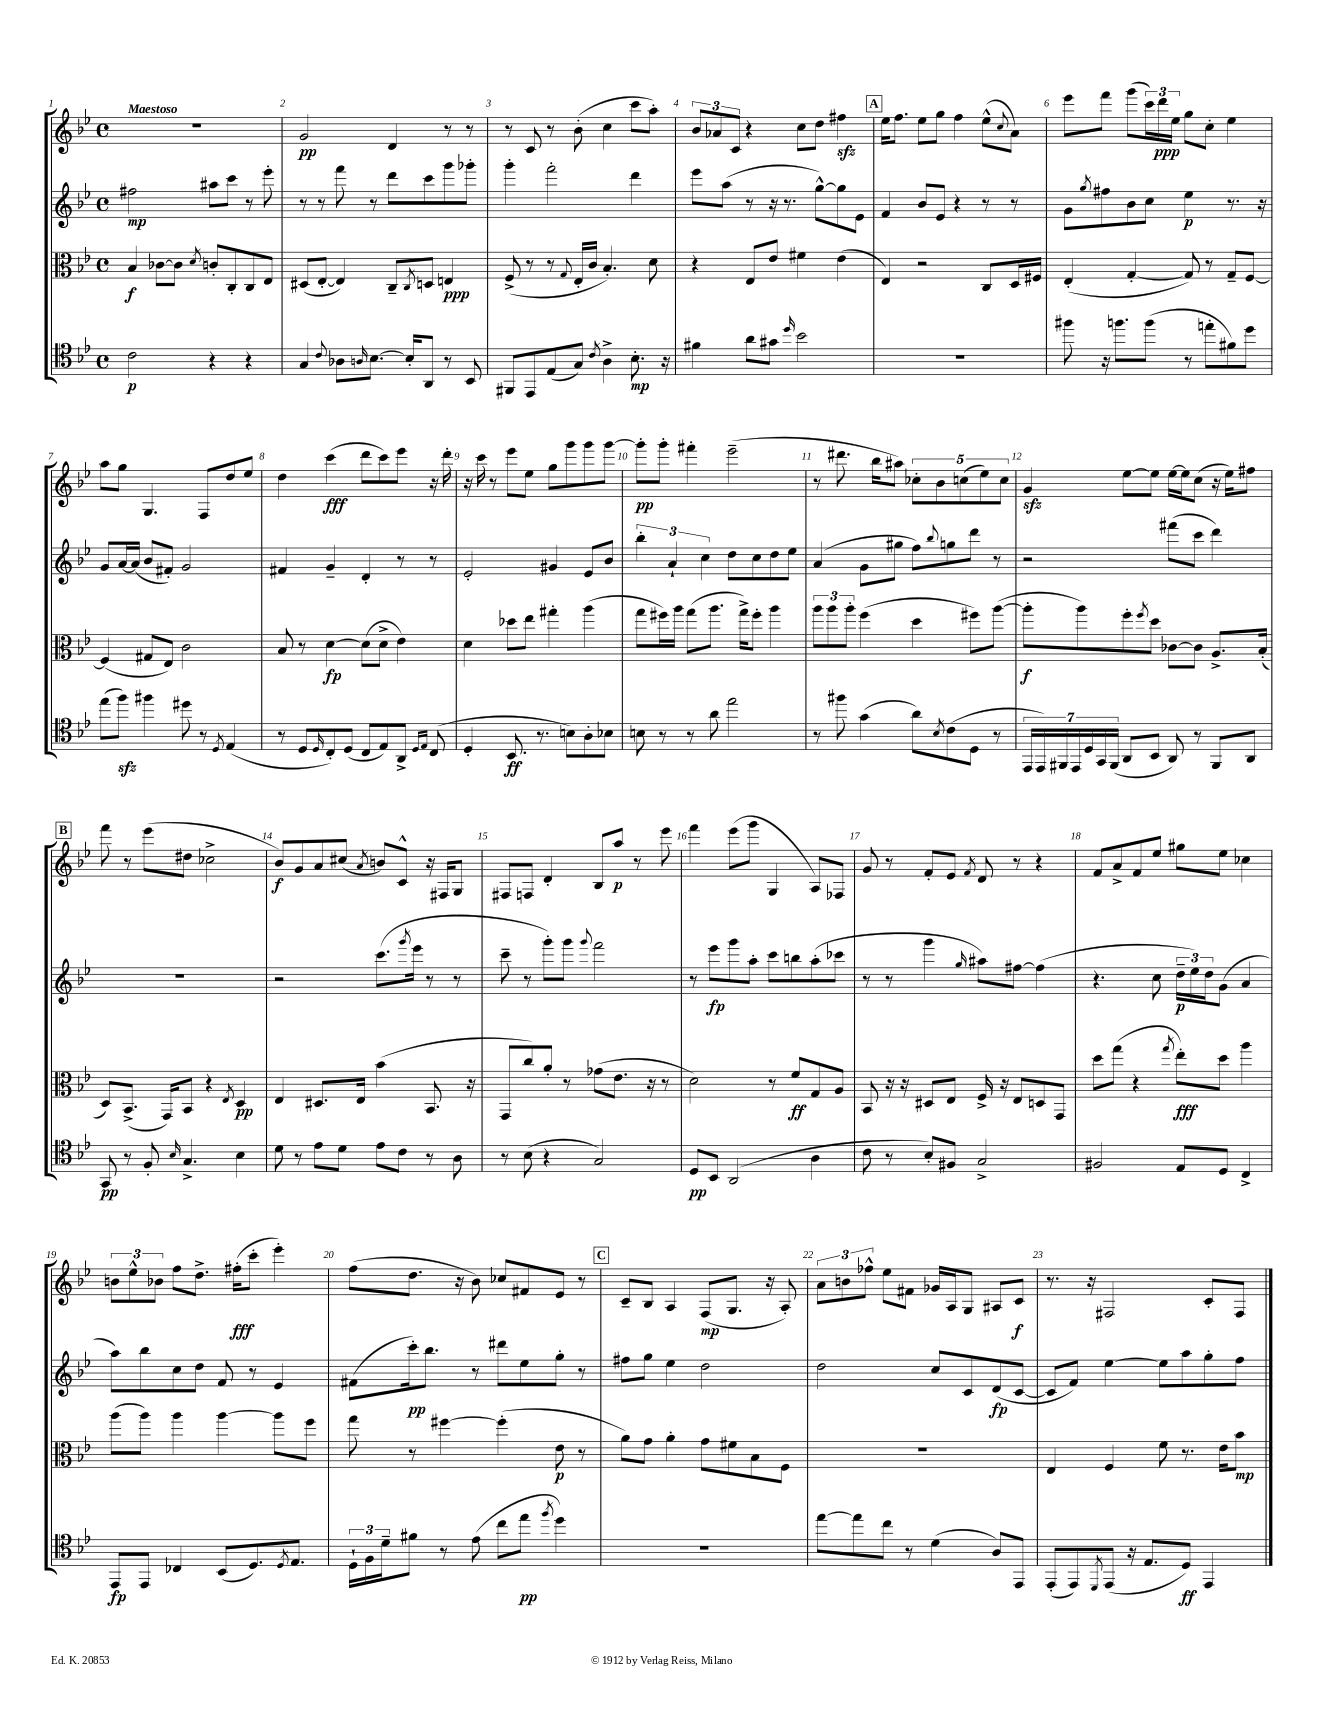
<<
\new StaffGroup <<
\new Staff = "s0" {
    \clef treble \key bes \major \defaultTimeSignature \time 4/4 \tempo "Maestoso"
    R1 |
    g'2\pp d'4 r8 r8 |
    r8 c'8 r8 bes'8-.( c''4 c'''8 a''8-.) |
    \tuplet 3/2 { bes'8 aes'8 c'8 } r4 c''8 d''8 fis''4\sfz |
    \mark \markup { \box "A" } ees''16 f''8. ees''8 g''8 f''4 ees''8-^( \appoggiatura { c''8 } a'8) |
    ees'''8 f'''8 g'''8( \tuplet 3/2 { c'''16) d'''16\ppp ees''16 } g''8 c''8-. ees''4 |
    a''8 g''8 g4. f8 d''8 ees''8 |
    d''4 c'''4\fff( d'''8 c'''8) ees'''8 r16 d'''16-. |
    r16 c'''16 r8 ees'''8 ees''8 g''8 g'''8 g'''8 g'''8~ |
    g'''8-.\pp g'''8-. fis'''4-. ees'''2--( |
    r8 dis'''8. bes''16 ais''8) \tuplet 5/4 { ces''8-. bes'8 c''8( ees''8) c''8 } |
    g'4\sfz ees''8~ ees''8 ees''16~ ees''16 c''8( r16 ees''16) fis''8 |
    \mark \markup { \box "B" } f'''8 r8 ees'''8( dis''8 ces''2-> |
    bes'8\f) g'8 a'8 cis''8( \acciaccatura { a'8 } b'8) c'8-^ r16 fis16 g8 |
    fis8 f8 d'4-. bes8 a''8\p r8 ees'''8 |
    f'''4 ees'''8( g'''8 g4 a8) fes8 |
    g'8 r8 f'8-. ees'8 \acciaccatura { f'8 } d'8 r8 r4 |
    f'8 a'8-> f'8 ees''8 gis''8 ees''8 ces''4 |
    \tuplet 3/2 { b'8 ees''8-^ bes'8 } f''8 d''8.-> fis''16-.\fff( c'''8-. ees'''4-.) |
    f''8( d''8. r16 bes'8) ces''8 fis'8 ees'8 r8 |
    \mark \markup { \box "C" } c'8-- bes8 a4 f8\mp( g8. r16 a8-.) |
    \tuplet 3/2 { a'8 b'8 fes''8-^ } ees''8 fis'8 ges'16 a16 g8 ais8 c'8\f |
    r8. r16 fis2 c'8-. fis8 \bar "|." |
}
\new Staff = "s1" {
    \clef treble \key bes \major \defaultTimeSignature \time 4/4
    fis''2\mp ais''8 c'''8 r8 ees'''8-. |
    r8 r8 f'''8 r8 d'''8 c'''8 g'''8 ges'''8-. |
    g'''4-. f'''2-. d'''4 |
    ees'''8 a''8( r8 r16 r8. g''8~-^) g''8 ees'8 |
    \mark \markup { \box "A" } f'4 bes'8 ees'8 r4 r8 r8 |
    g'8 \acciaccatura { g''8 } fis''8 bes'8 c''8 ees''4\p r8. r16 |
    g'8 a'16~ a'16( bes'8 fis'8-.) g'2 |
    fis'4 g'4-- d'4-. r8 r8 |
    ees'2-. gis'4 ees'8 bes'8 |
    \tuplet 3/2 { bes''4-. a'4-! c''4 } d''8 c''8 d''8 ees''8 |
    a'4( g'8 gis''8 f''8) \appoggiatura { bes''8 } g''8 d'''8 r8 |
    r2 fis'''8( c'''8 d'''4) |
    \mark \markup { \box "B" } R1 |
    r2 c'''8.( \acciaccatura { g'''8 } ees'''16 r8 r8 |
    c'''8-- r8 g'''8-.) g'''8 \appoggiatura { g'''8 } f'''2 |
    r8 ees'''8\fp g'''8 a''8-. c'''8 b''8 a''8-.( ces'''8 |
    r8 r8 g'''4 \grace { g''16 } ais''8) fis''8~ fis''4( |
    r4. c''8 \tuplet 3/2 { d''16--\p ees''16) d''16 } g'8( a'4 |
    a''8) bes''8 c''8 d''8 f'8 r8 ees'4 |
    fis'8( c'''16-.\pp) bes''8. r8 dis'''8 ees''8 g''8-. r8 |
    \mark \markup { \box "C" } fis''8 g''8 ees''4 d''2 |
    d''2 c''8 c'8 d'8\fp( c'8~ |
    c'8 f'8) ees''4~ ees''8 a''8 g''8-. f''8 \bar "|." |
}
\new Staff = "s2" {
    \clef alto \key bes \major \defaultTimeSignature \time 4/4
    bes4\f ces'8~ ces'8 \acciaccatura { d'8 } c'8-. c8-. c8 ees8 |
    dis8( ees8~-. ees4) c8-- \acciaccatura { c8 } d8 e4\ppp |
    f8->( r8 r8 \appoggiatura { g8 } ees16-. c'16 bes4.-.) d'8 |
    r4 ees8 ees'8 fis'4 ees'4( |
    \mark \markup { \box "A" } ees4) r2 c8 d16 fis16 |
    ees4-.( g4~-. g8) r8 g8-- f8~ |
    f4( gis8 ees8) c'2 |
    bes8 r8 d'4~\fp d'8( d'8-> ees'4) |
    d'4 des''8 ees''8 gis''4-. a''4( |
    g''8 fis''16) a''16 g''8( a''8. g''16->) fis''8-. a''4 |
    \tuplet 3/2 { a''8 a''8 a''8-. } f''4( d''4 fis''8) a''8~( |
    a''8-.\f a''8) f''8-. \acciaccatura { f''8 } d''8 ces'8~ ces'8 a8.-> bes16-.( |
    \mark \markup { \box "B" } d8) bes,8.->( g,16) bes,8 r4 \acciaccatura { ees8 } d4\pp |
    ees4 dis8. ees16 bes'4( bes,8. r16 |
    g,8 c''8) a'8-. r8 ges'8( ees'8. r16 r8 |
    d'2) r8 f'8\ff g8 a8 |
    bes,8 r16 r16 dis8 ees8 f16-> r16 ees8 d8 g,8 |
    d''8 g''8( r4 \acciaccatura { g''8 } ees''8-.\fff) d''8 a''4 |
    a''8( a''8) a''4 a''4~ a''8 f''8 |
    g''8 r8 fis''4~ fis''4-.( ees'8\p r8 |
    \mark \markup { \box "C" } a'8) g'8 a'4-. g'8 fis'8 bes8 f8 |
    R1 |
    ees4 f4 f'8 r8. ees'16 bes'8\mp \bar "|." |
}
\new Staff = "s3" {
    \clef tenor \key bes \major \defaultTimeSignature \time 4/4
    c'2\p r4 r4 |
    g4 \appoggiatura { c'8 } aes8 \grace { a16 } bes8.~ bes16-. a,8 r8 bes,8 |
    fis,8 ees,8 ees8( g8) \acciaccatura { c'8 } a4-> bes8.-.\mp r16 |
    fis'4 a'8 gis'8 \grace { d''16 } bes'2 |
    \mark \markup { \box "A" } R1 |
    fis''8 r16 f''8. f''8( r8 e''8-. fis'8) d''8 |
    ees''8( f''8\sfz) fis''4 dis''8 r8 \acciaccatura { d8 } ees4( |
    r8 d8 \grace { d16 } c8-.) d8( c8 ees8) a,8-> \grace { d16 ees16 } c8( |
    d4-. bes,8.\ff r8. b8) a8-. bes8 |
    b8 r8 r8 a'8 ees''2 |
    r8 fis''8 g'4( a'8) \acciaccatura { bes8 } c'8( d8 r8 |
    \tuplet 7/4 { ees,16 ees,16) fis,16 ees,16 d16 g,16 fis,16( } a,8 bes,8 a,8) r8 fis,8 a,8 |
    \mark \markup { \box "B" } g,8\pp r8 f8-. \grace { bes16 } g4.-> bes4 |
    d'8 r8 ees'8 d'8 ees'8 c'8 r8 a8 |
    r8 bes8( r4 g2) |
    d8\pp bes,8 a,2( a4 |
    c'8 r8 bes8-.) fis8 g2-> |
    fis2 ees8 d8 c4-> |
    ees,8\fp ees,8 ces4 bes,8( d8.) \acciaccatura { d8 } ees8. |
    \tuplet 3/2 { d16-! f16 d'16-- } fis'8 r8 ees'8( c''8 ees''8\pp \acciaccatura { f''8 } d''4) |
    \mark \markup { \box "C" } R1 |
    ees''8~ ees''8 c''8 r8 d'4( a8) ees,8 |
    ees,8-.( ees,8) \acciaccatura { d,8 } ees,8( r16 ees8. d8\ff) ees,4 \bar "|." |
}
>>
>>
\layout { \context { \Score \override BarNumber.break-visibility = ##(#f #t #t) barNumberVisibility = #all-bar-numbers-visible } }
